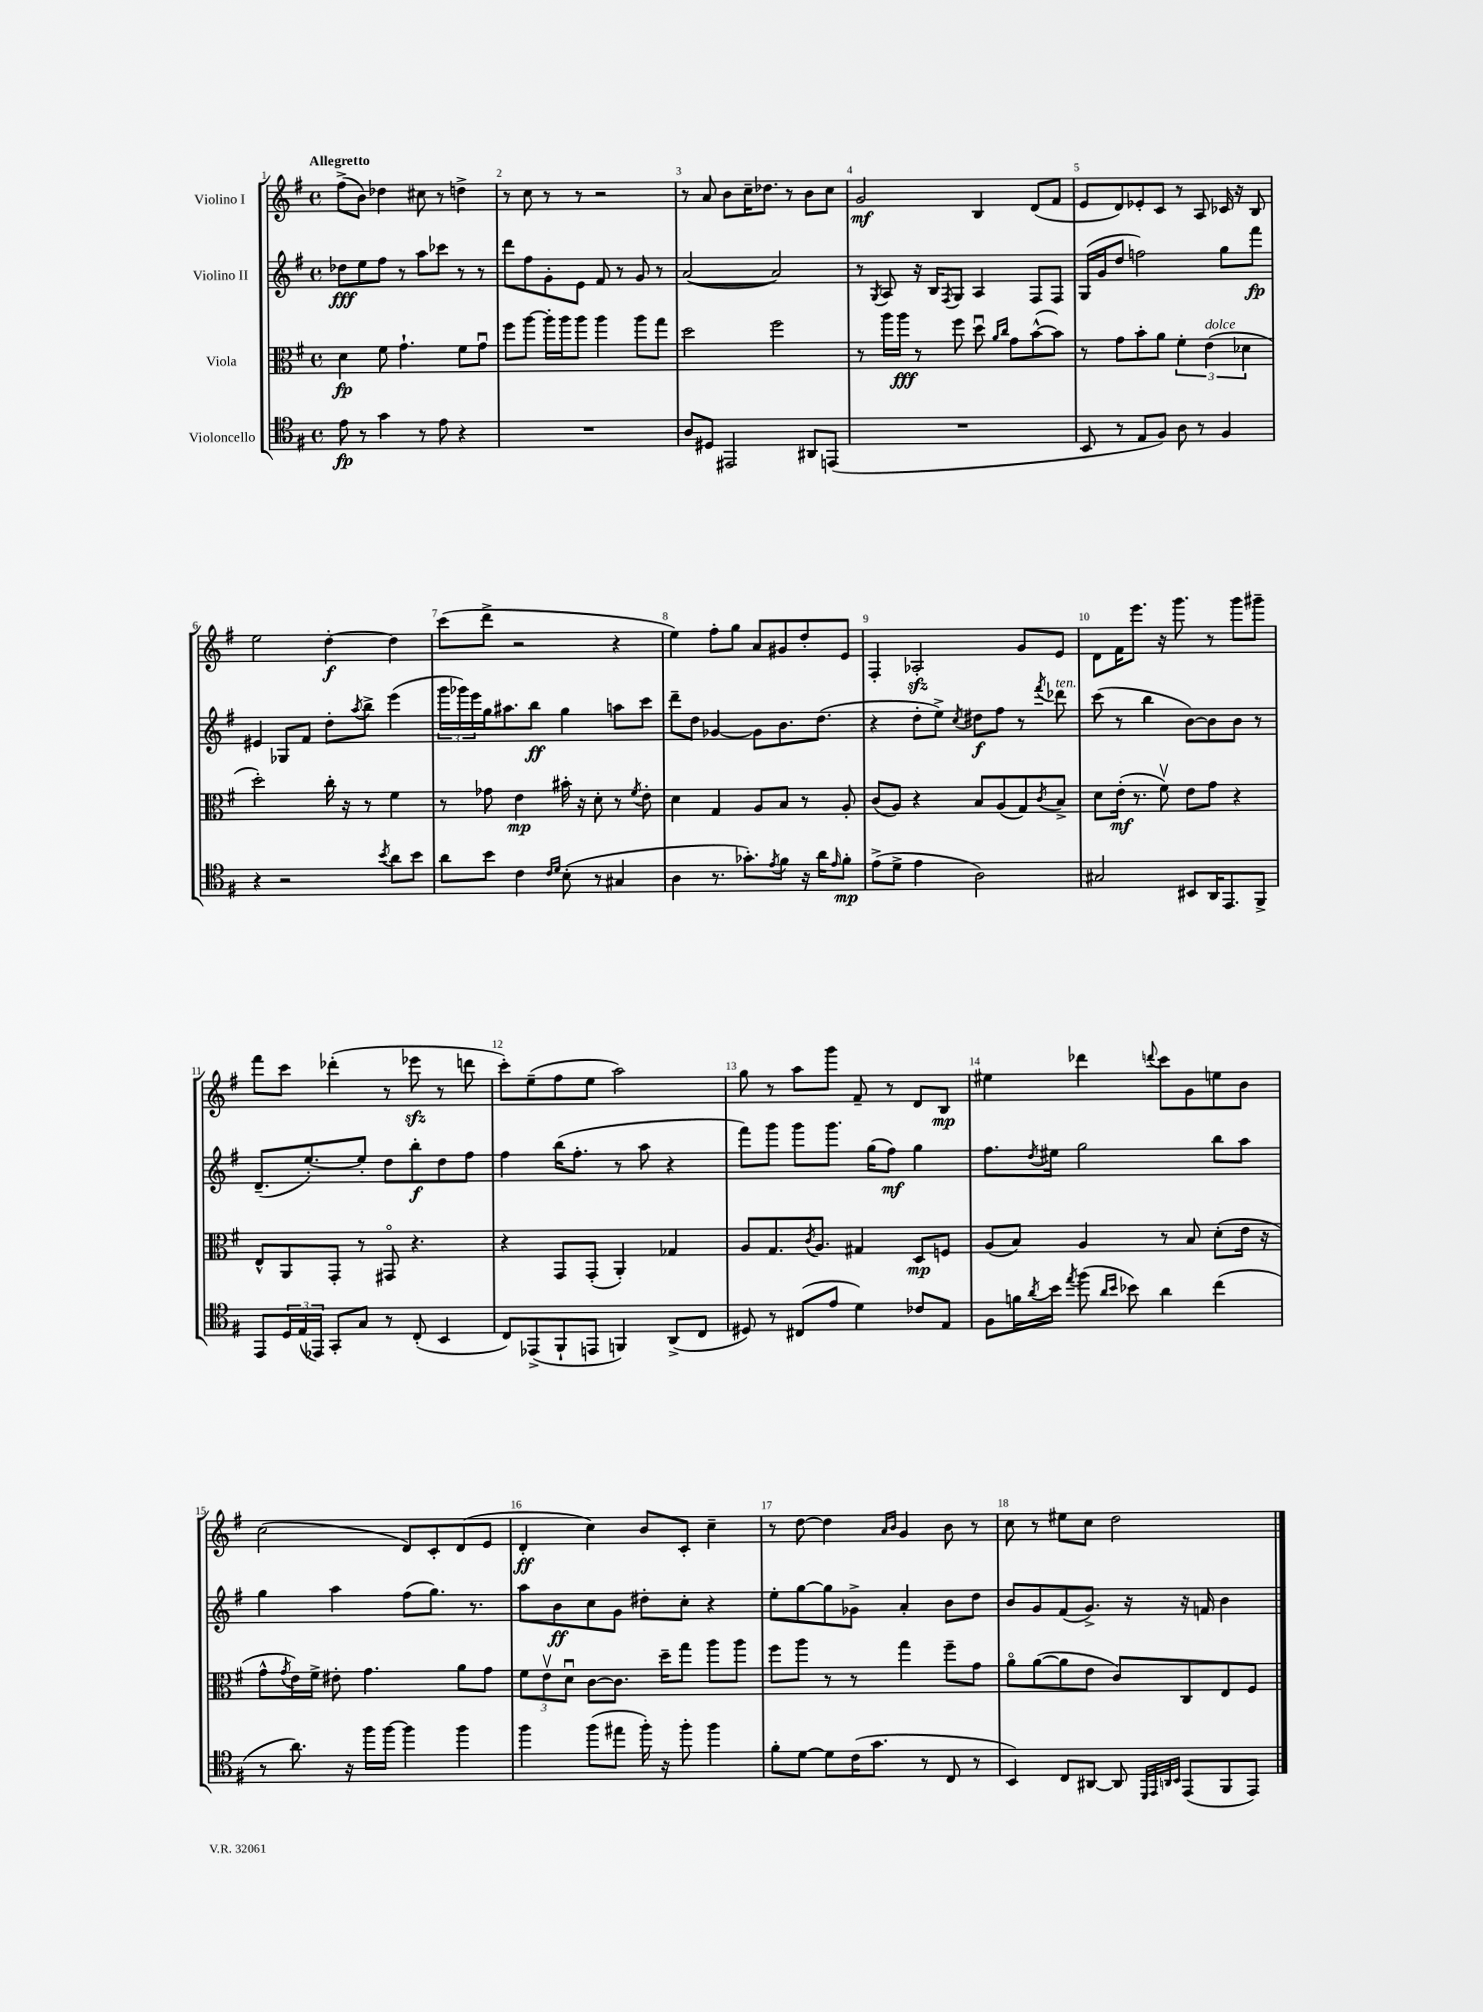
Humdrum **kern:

**kern	**dynam	**kern	**dynam	**kern	**dynam	**kern	**dynam
*part4	*part4	*part3	*part3	*part2	*part2	*part1	*part1
*staff4	*staff4	*staff3	*staff3	*staff2	*staff2	*staff1	*staff1
*I"Violoncello	*	*I"Viola	*	*I"Violino II	*	*I"Violino I	*
*clefC4	*	*clefC3	*	*clefG2	*	*clefG2	*
*k[f#]	*	*k[f#]	*	*k[f#]	*	*k[f#]	*
*M4/4	*	*M4/4	*	*M4/4	*	*M4/4	*
*met(c)	*	*met(c)	*	*met(c)	*	*met(c)	*
=1	=1	=1	=1	=1	=1	=1	=1
!	!	!	!	!	!	!LO:TX:a:B:t=Allegretto	!
8e\	fp	4d\	fp	8dd-X\L	fff	(8ff#^\L	.
8r	.	.	.	8ee\	.	8b\J)	.
4g\	.	8f#\	.	8ff#\J	.	4dd-X\	.
.	.	4.g`\	.	8r	.	.	.
8r	.	.	.	8aa\L	.	8cc#X\	.
8e\	.	.	.	8ccc-X\J	.	8r	.
4r	.	8f#\L	.	8r	.	4ddn^\	.
.	.	8gu\J	.	8r	.	.	.
=2	=2	=2	=2	=2	=2	=2	=2
1r	.	8ff#\L	.	8ddd\L	.	8r	.
.	.	[8aa\J	.	8ff#\	.	8cc\	.
.	.	16aa'\LL]	.	8g'\	.	8r	.
.	.	16aa\J	.	.	.	.	.
.	.	8aa\J	.	8e\J	.	8r	.
.	.	4aa\	.	8f#/	.	2r	.
.	.	.	.	8r	.	.	.
.	.	8aa\L	.	8g/	.	.	.
.	.	8gg\J	.	8r	.	.	.
=3	=3	=3	=3	=3	=3	=3	=3
8A/L	.	2dd\	.	([2a/	.	8r	.
8D#X/J	.	.	.	.	.	8a/	.
2EE#X/	.	.	.	.	.	8b\L	.
.	.	.	.	.	.	16cc~\K	.
.	.	.	.	.	.	8.dd-X\J	.
.	.	2ff#\	.	2a/])	.	.	.
.	.	.	.	.	.	8r	.
8AA#X/L	.	.	.	.	.	8b\L	.
(8EEn/J	.	.	.	.	.	8cc\J	.
=4	=4	=4	=4	=4	=4	=4	=4
1r	.	8r	.	8r	.	2g/	mf
.	.	.	.	8qG/	.	.	.
.	.	16aa\LL	.	8A/	.	.	.
.	.	16aa\JJ	fff	.	.	.	.
.	.	8r	.	16r	.	.	.
.	.	.	.	16B/KL	.	.	.
.	.	.	.	8qF#/	.	.	.
.	.	8ff#\	.	8G/J	.	.	.
.	.	8ddu\	.	4A/	.	4B/	.
.	.	16qqa/LL	.	.	.	.	.
.	.	16qqcc/JJ	.	.	.	.	.
.	.	8g\L	.	.	.	.	.
.	.	([8b^^\	.	8F#/L	.	(8d/L	.
.	.	8b\J])	.	8F#/J	.	8f#/J	.
=5	=5	=5	=5	=5	=5	=5	=5
8BB/	.	8r	.	(16G/LL	.	8e/L	.
.	.	.	.	16g/J	.	.	.
8r	.	8g\L	.	8dd/J	.	8d/)	.
8E/L	.	8b'\	.	2ffn\)	.	8e-X'/	.
8F#/J)	.	8a\J	.	.	.	8c/J	.
8A\	.	6f#'\	.	.	.	8r	.
8r	.	.	.	.	.	8A/	.
!	!	!LO:TX:a:i:t=dolce	!	!	!	!	!
.	.	(6e\	.	.	.	.	.
4F#/	.	.	.	8gg\L	.	16c-X/	.
.	.	.	.	.	.	16r	.
.	.	6d-X\	.	.	.	.	.
.	.	.	.	8fff#\J	fp	8B/	.
!!LO:LB:g=z
=6	=6	=6	=6	=6	=6	=6	=6
4r	.	2dd'\)	.	4e#X/	.	2ee\	.
2r	.	.	.	8G-X/L	.	.	.
.	.	.	.	8f#/J	.	.	.
.	.	16cc'\	.	8dd'\L	.	[4dd'\	f
.	.	16r	.	.	.	.	.
.	.	.	.	8qaa/	.	.	.
.	.	8r	.	8bb^\J	.	.	.
8qb/	.	.	.	.	.	.	.
8a\L	.	4f#\	.	(4eee\	.	4dd\]	.
8b\J	.	.	.	.	.	.	.
=7	=7	=7	=7	=7	=7	=7	=7
8a\L	.	8r	.	24ggg\LL	.	(8ccc\L	.
.	.	.	.	24ggg-X\)	.	.	.
.	.	.	.	24eee\	.	.	.
8b\J	.	8g-X\	.	16gg\J	.	8ddd^\J	.
.	.	.	.	8.aa#X\	.	.	.
4c\	.	4e\	mp	.	.	2r	.
.	.	.	.	8bb\J	ff	.	.
16qqc/LL	.	.	.	.	.	.	.
16qqd/JJ	.	.	.	.	.	.	.
(8B'\	.	16b#X'\	.	4gg\	.	.	.
.	.	16r	.	.	.	.	.
8r	.	8d'\	.	.	.	.	.
4G#X/	.	8r	.	8aan\L	.	4r	.
.	.	8qf#/	.	.	.	.	.
.	.	8e'\	.	8ccc\J	.	.	.
=8	=8	=8	=8	=8	=8	=8	=8
4A\	.	4d\	.	8ddd~\L	.	4ee\)	.
.	.	.	.	8dd\J	.	.	.
8.r	.	4G/	.	[4g-X/	.	8ff#'\L	.
.	.	.	.	.	.	8gg\J	.
8.g-X'\L)	.	.	.	.	.	.	.
.	.	8A/L	.	8g-\L]	.	8a/L	.
8qe/	.	.	.	.	.	.	.
8f#\J	.	8B/J	.	8.b\	.	8g#X/	.
16r	.	8r	.	.	.	8dd'/	.
16a\KL	.	.	.	(8.dd\J	.	.	.
16qqe/	.	.	.	.	.	.	.
8f#'\J	mp	8A'/	.	.	.	8e/J	.
=9	=9	=9	=9	=9	=9	=9	=9
(8e^\L	.	(8c/L	.	4r	.	4F#'/	.
8d^\J	.	8A/J)	.	.	.	.	.
4e\	.	4r	.	8dd'\L	.	2A-Xzz'/	.
.	.	.	.	8ee^\J)	.	.	.
.	.	.	.	8qcc/	.	.	.
2A\)	.	8B/L	.	8dd#X\L	f	.	.
.	.	(8A/	.	8ff#\J	.	.	.
.	.	8G/)	.	8r	.	8g/L	.
.	.	8qc/	.	8qfff#/	.	.	.
!	!	!	!	!LO:TX:a:i:t=ten.	!	!	!
.	.	8B^/J	.	8ddd-X\	.	8e/J	.
=10	=10	=10	=10	=10	=10	=10	=10
2G#X/	.	8d\L	.	(8ccc\	.	8d\L	.
.	.	(16e'\Jk	mf	8r	.	16f#\K	.
.	.	8.r	.	.	.	8.eee\J	.
.	.	.	.	4bb\	.	.	.
.	.	8f#v\)	.	.	.	16r	.
.	.	.	.	.	.	8.ggg\	.
8BB#X/L	.	8e\L	.	[8b\L)	.	.	.
16AA/K	.	8g\J	.	8b\]	.	8r	.
8.EE/	.	.	.	.	.	.	.
.	.	4r	.	8b\J	.	8ggg\L	.
8FF#^/J	.	.	.	8r	.	8ggg#X~\J	.
!!LO:LB:g=z
=11	=11	=11	=11	=11	=11	=11	=11
8EE/L	.	8E^^/L	.	(8.d~/L	.	8fff#\L	.
24D/L	.	8AA/	.	.	.	8ccc\J	.
(24E/	.	.	.	.	.	.	.
.	.	.	.	[8.ee'/)	.	.	.
24EE-X/JJ)	.	.	.	.	.	.	.
8GG'/L	.	8GG'/J	.	.	.	(4ddd-X'\	.
8G/J	.	8r	.	8ee'/J]	.	.	.
8r	.	8GG#X/	.	8dd\L	.	8r	.
(8C'/	.	4.r	.	8bb'\	f	8eee-Xzz\	.
4BB/	.	.	.	8dd\	.	8r	.
.	.	.	.	8ff#\J	.	8dddn\	.
=12	=12	=12	=12	=12	=12	=12	=12
8C/L)	.	4r	.	4ff#\	.	8ccc'\L)	.
(8EE-X^/	.	.	.	.	.	(8ee~\	.
8FF#`/	.	8GG/L	.	(16bb\KL	.	8ff#\	.
.	.	.	.	8.ff#'\J	.	.	.
8EEn/J	.	(8GG'/J	.	.	.	8ee\J	.
4FFn/)	.	4AA'/)	.	8r	.	2aa\)	.
.	.	.	.	8aa\	.	.	.
(8AA^/L	.	4G-X/	.	4r	.	.	.
8C/J	.	.	.	.	.	.	.
=13	=13	=13	=13	=13	=13	=13	=13
8D#X/)	.	8A/L	.	8fff#\L)	.	8gg\	.
8r	.	8.G/	.	8ggg\J	.	8r	.
(8C#X/L	.	.	.	8ggg\L	.	8aa\L	.
.	.	8qc/	.	.	.	.	.
.	.	8.A/J	.	.	.	.	.
8e/J	.	.	.	8.ggg\J	.	8ggg\J	.
4d\)	.	4G#X/	.	.	.	8f#~/	.
.	.	.	.	(16gg\KL	.	.	.
.	.	.	.	8ff#\J)	mf	8r	.
8c-X/L	.	8D/L	mp	4gg\	.	8d/L	.
8E/J	.	8Fn/J	.	.	.	8B/J	mp
=14	=14	=14	=14	=14	=14	=14	=14
8F#\L	.	(8A/L	.	8.ff#\L	.	4ee#X\	.
16fn\L	.	8B/J)	.	.	.	.	.
8qa/	.	.	.	8qdd/	.	.	.
16b\JJ	.	.	.	16ee#X\Jk	.	.	.
8qee/	.	.	.	.	.	.	.
(8ff#\	.	4A/	.	2gg\	.	4ddd-X\	.
16qqa/LL	.	.	.	.	.	.	.
16qqb/JJ	.	.	.	.	.	.	.
8b-X\)	.	.	.	.	.	.	.
.	.	.	.	.	.	8qqdddn/	.
4a\	.	8r	.	.	.	8ccc\L	.
.	.	8B/	.	.	.	8g\	.
(4cc\	.	(8d'\L	.	8bb\L	.	8een\	.
.	.	16e\Jk	.	8aa\J	.	8b\J	.
.	.	16r	.	.	.	.	.
!!LO:LB:g=z
=15	=15	=15	=15	=15	=15	=15	=15
8r	.	8g^^\L	.	4gg\	.	(2cc\	.
.	.	8qg/	.	.	.	.	.
8.a\)	.	16e\L)	.	.	.	.	.
.	.	16f#^\JJ	.	.	.	.	.
.	.	8e#X'\	.	4aa\	.	.	.
16r	.	.	.	.	.	.	.
16ff#\LL	.	4.g\	.	.	.	.	.
[16ff#\JJ	.	.	.	.	.	.	.
4ff#\]	.	.	.	(8ff#\L	.	8d/L)	.
.	.	.	.	8.gg\J)	.	8c'/	.
4ff#\	.	8a\L	.	.	.	(8d/	.
.	.	.	.	8.r	.	.	.
.	.	8g\J	.	.	.	8e/J	.
=16	=16	=16	=16	=16	=16	=16	=16
4ff#\	.	12f#\L	.	8aa\L	.	4d'/	ff
.	.	12ev\	.	.	.	.	.
.	.	.	.	8b\	ff	.	.
.	.	12du\J	.	.	.	.	.
(8ff#\L	.	[8c\L	.	8cc\	.	4cc\)	.
8ee#X\J	.	8.c\J]	.	8g\J	.	.	.
16ff#'\)	.	.	.	8dd#X'\L	.	8b/L	.
16r	.	16dd~\KL	.	.	.	.	.
8ff#'\	.	8gg\J	.	8cc'\J	.	8c'/J	.
4ff#\	.	8aa\L	.	4r	.	4cc~\	.
.	.	8aa\J	.	.	.	.	.
=17	=17	=17	=17	=17	=17	=17	=17
8f#'\L	.	8ff#\L	.	8ee'\L	.	8r	.
[8d\J	.	8aa\J	.	[8gg\	.	[8dd\	.
8d\L]	.	8r	.	8gg\]	.	4dd\]	.
(16c\K	.	8r	.	8g-X^\J	.	.	.
8.g\J	.	.	.	.	.	.	.
.	.	.	.	.	.	16qqa/LL	.
.	.	.	.	.	.	16qqb/JJ	.
.	.	4gg\	.	4a'/	.	4g/	.
8r	.	.	.	.	.	.	.
8C/	.	8ff#~\L	.	8b\L	.	8b\	.
8r	.	8g\J	.	8dd\J	.	8r	.
=18	=18	=18	=18	=18	=18	=18	=18
4BB/)	.	8a\L	.	8b/L	.	8cc\	.
.	.	([8a\	.	8g/	.	8r	.
8C/L	.	8a\]	.	(8f#/	.	8ee#X\L	.
[8AA#X/J	.	8e\J	.	8.g^/J)	.	8cc\J	.
8AA#/]	.	8c/L)	.	.	.	2dd\	.
.	.	.	.	16r	.	.	.
32qqDD/LLL	.	.	.	.	.	.	.
32qqEE/	.	.	.	.	.	.	.
32qqAAn/	.	.	.	.	.	.	.
32qqBB/JJJ	.	.	.	.	.	.	.
(8EE/L	.	8C/	.	16r	.	.	.
.	.	.	.	16fn/	.	.	.
8FF#/	.	8E/	.	4b\	.	.	.
8EE/J)	.	8F#/J	.	.	.	.	.
==	==	==	==	==	==	==	==
*-	*-	*-	*-	*-	*-	*-	*-
